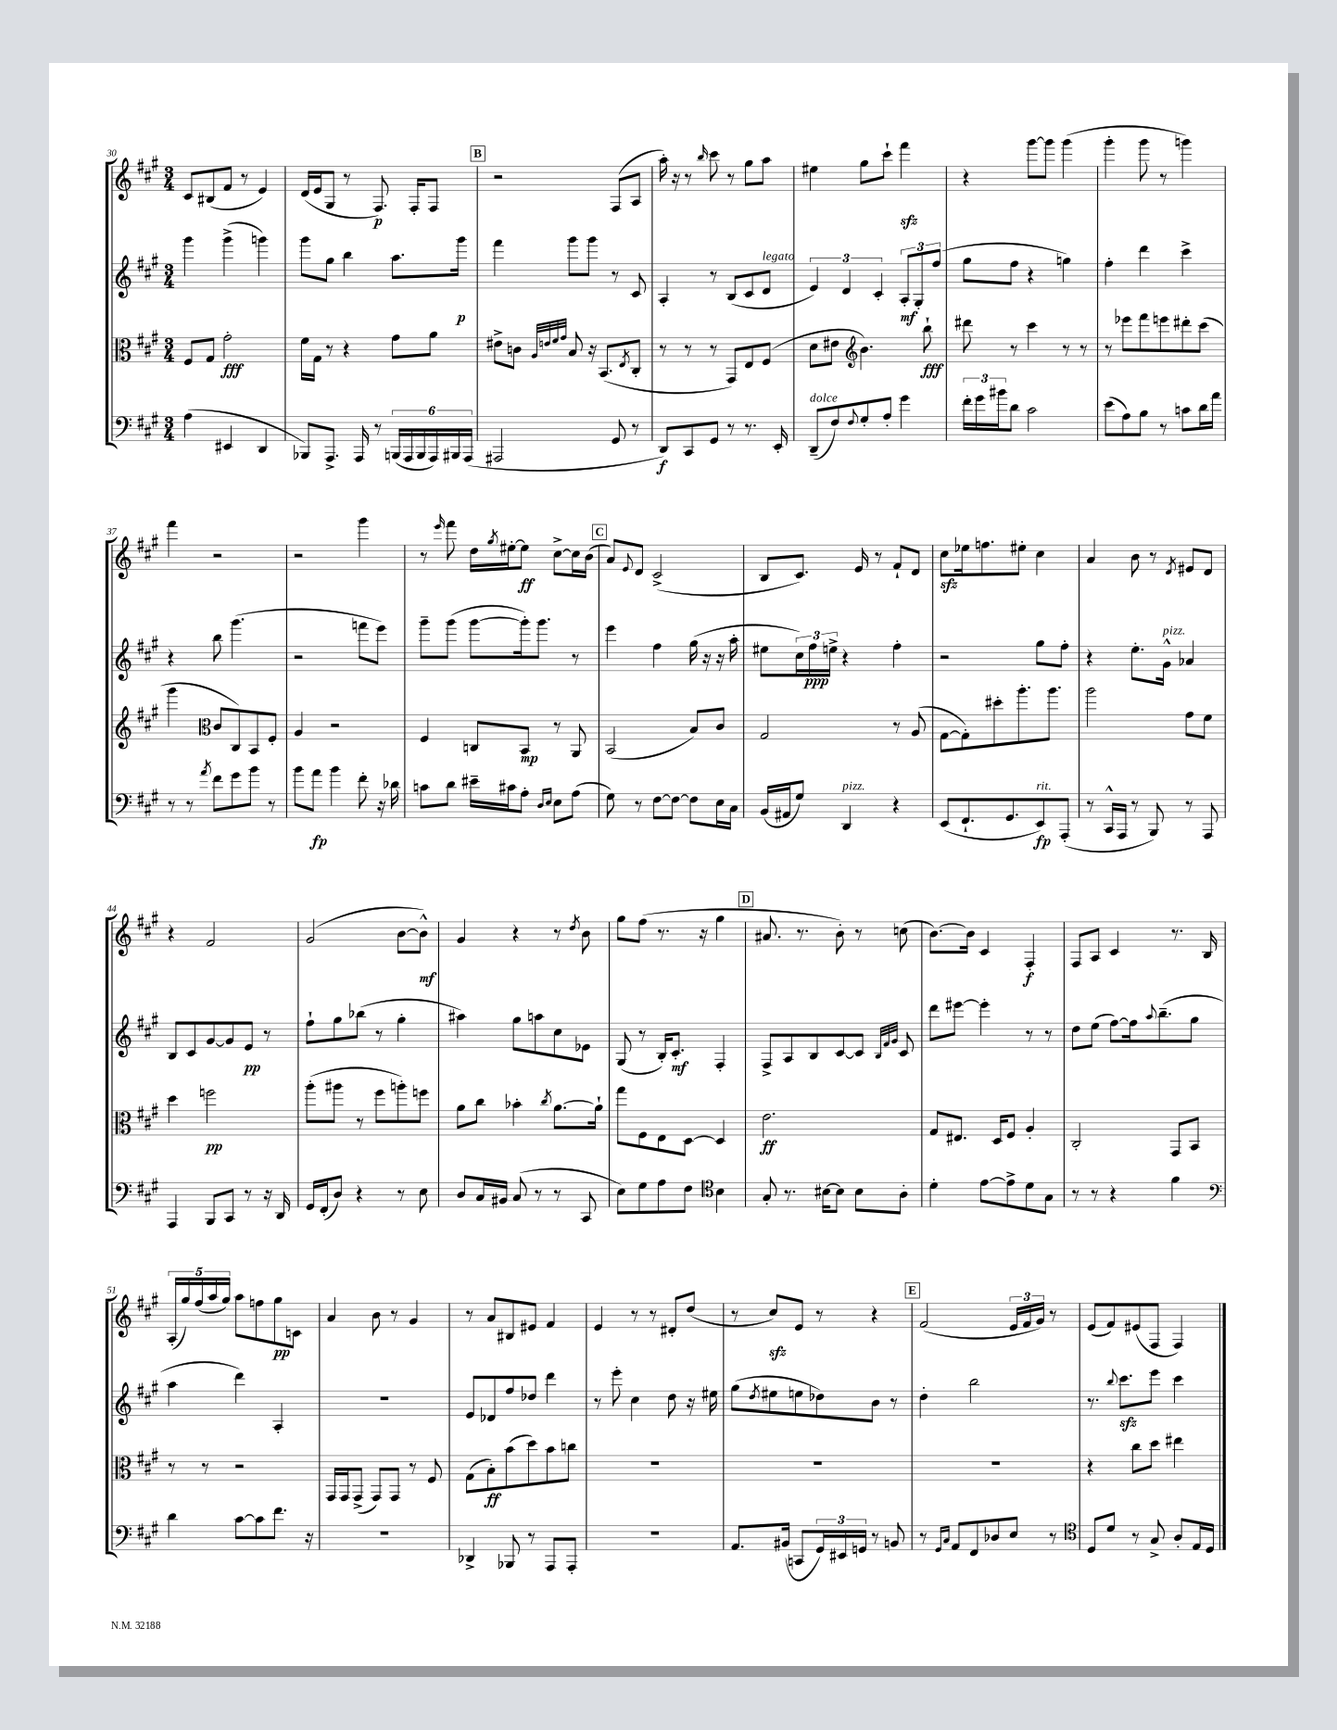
<<
\new StaffGroup <<
\new Staff = "s0" {
    \clef treble \key a \major \numericTimeSignature \time 3/4
    cis'8 bis8( fis'8 r8 e'4) |
    d'16( e'16 gis8 r8 fis8.\p) fis16-. fis8 |
    \mark \markup { \box "B" } r2 fis8( a8 |
    a''16-.) r16 r8 \grace { b''16 } cis'''8 r8 gis''8 a''8 |
    eis''4 gis''8 cis'''8-! fis'''4\sfz |
    r4 gis'''8~ gis'''8 gis'''4( |
    gis'''4-. gis'''8 r8 g'''4) |
    fis'''4 r2 |
    r2 gis'''4 |
    r8 \grace { e'''16 } fis'''8 d''16 \acciaccatura { gis''8 } eis''16~-. eis''8\ff cis''8~-> cis''16 b'16( |
    \mark \markup { \box "C" } a'8) \appoggiatura { e'8 } d'8 cis'2->( |
    b8 cis'8.) e'16 r8 fis'8-! d'8 |
    cis''8\sfz ees''16 f''8. eis''8-. cis''4 |
    a'4 b'8 r8 \acciaccatura { d'8 } eis'8 d'8 |
    r4 fis'2 |
    gis'2( b'8~ b'8-^\mf) |
    gis'4 r4 r8 \acciaccatura { d''8 } b'8 |
    gis''8 fis''8( r8. r16 gis''4 |
    \mark \markup { \box "D" } ais'8. r8. b'8-.) r8 c''8( |
    b'8.~) b'16 cis'4 fis4-.\f |
    fis8 a8 cis'4 r8. b16 |
    \tuplet 5/4 { a16-.( gis''16) fis''16( a''16 gis''16) } a''8 f''8 gis''8\pp c'8 |
    a'4 b'8 r8 gis'4 |
    r8 a'8 bis8 eis'8 fis'4 |
    e'4 r8 r8 dis'8-. d''8( |
    r8 cis''8\sfz) e'8 r8 r4 |
    \mark \markup { \box "E" } fis'2( \tuplet 3/2 { e'16 fis'16 gis'16) } r8 |
    e'8( fis'8) eis'8( fis8 fis4) \bar "|." |
}
\new Staff = "s1" {
    \clef treble \key a \major \numericTimeSignature \time 3/4
    gis'''4 gis'''4->( g'''4) |
    gis'''8 gis''8 b''4 a''8. gis'''16\p |
    \mark \markup { \box "B" } fis'''4 gis'''8 gis'''8 r8 cis'8 |
    a4-. r8 b8( cis'8 d'8^\markup { \italic "legato" } |
    \tuplet 3/2 { e'4) d'4 cis'4-. } \tuplet 3/2 { a8-.\mf gis8-. fis''8( } |
    gis''8 fis''8 r4 g''4) |
    fis''4-. d'''4 cis'''4-> |
    r4 b''8 gis'''4.( |
    r2 f'''8 e'''8) |
    gis'''8-- gis'''8( gis'''8~ gis'''16-.) gis'''8. r8 |
    \mark \markup { \box "C" } e'''4 fis''4 gis''16( r16 r16 a''16-. |
    eis''8 \tuplet 3/2 { cis''16) fis''16\ppp e''16-> } r4 fis''4-. |
    r2 gis''8 fis''8-. |
    r4 e''8.-. gis'16-^^\markup { \italic "pizz." } aes'4 |
    b8 cis'8 gis'8~ gis'8 e'8\pp r8 |
    fis''8-! gis''8 bes''8( r8 gis''4-. |
    ais''4) gis''8 a''8 cis''8 ees'8 |
    gis8( r8 b16-.) cis'8.-.\mf fis4-. |
    \mark \markup { \box "D" } fis8-> a8 b8 cis'8~ cis'8 \grace { b32 fis'32 gis'32 } cis'8 |
    d'''8 eis'''8~ eis'''4-. r8 r8 |
    d''8 e''8( fis''8~) fis''16 \appoggiatura { a''8 } b''8.--( gis''8 |
    a''4 d'''4) a4-. |
    R2. |
    e'8 des'8 fis''8 des''8 d'''4 |
    r8 e'''8-. cis''4 d''8 r16 eis''16 |
    gis''8( \acciaccatura { d''8 } eis''8 e''8 des''8) b'8 r8 |
    \mark \markup { \box "E" } d''4-. b''2 |
    r8. \appoggiatura { b''8 } cis'''8.\sfz e'''8 cis'''4 \bar "|." |
}
\new Staff = "s2" {
    \clef alto \key a \major \numericTimeSignature \time 3/4
    fis8 gis8 gis'2-.\fff |
    fis'16 gis16 r8 r4 gis'8 a'8 |
    \mark \markup { \box "B" } eis'8-> c'8 \grace { a32 e'32 fis'32 gis'32 } b8 r16 b,8.( \acciaccatura { e8 } cis8-. |
    r8 r8 r8 gis,8) e8 fis8( |
    d'8 eis'8 \clef treble b'4.) b''8-!\fff |
    dis'''8 r8 cis'''4 r8 r8 |
    r8 ees'''8 fis'''8 e'''8 dis'''8-. cis'''8( |
    gis'''4 \clef alto cis'8 cis8) b,8 fis8-. |
    a4 r2 |
    fis4 c8 b,8\mp r8 a,8 |
    \mark \markup { \box "C" } b,2( b8) cis'8 |
    gis2 r8 a8( |
    gis8~ gis8-.) dis''8-. a''8.-. a''8. |
    a''2 gis'8 fis'8 |
    d''4 f''2\pp |
    a''8-.( ais''8 r8 fis''8 a''8-.) f''8 |
    a'8 cis''8 bes'4-. \acciaccatura { cis''8 } a'8.~ a'16-! |
    gis''8 fis8 e8 d8~ d4 |
    \mark \markup { \box "D" } e'2.\ff |
    gis8 eis8. d16 fis8 a4-. |
    cis2-. gis,8 b,8 |
    r8 r8 r2 |
    gis,16 gis,16 gis,8->( gis,8) gis,8 r8 fis8 |
    gis8( b8-.\ff) b'8( d''8) b'8 c''8 |
    R2. |
    R2. |
    \mark \markup { \box "E" } R2. |
    r4 cis''8 d''8 eis''4 \bar "|." |
}
\new Staff = "s3" {
    \clef bass \key a \major \numericTimeSignature \time 3/4
    a4( eis,4 d,4 |
    bes,,8) a,,8.-> a,,16 r8 \tuplet 6/4 { b,,16( a,,16 b,,16 a,,16) bis,,16 a,,16( } |
    \mark \markup { \box "B" } ais,,2 gis,8 r8 |
    d,8\f) cis,8 gis,8 r8 r8. e,16-. |
    d,8--^\markup { \italic "dolce" }( fis8) \appoggiatura { fis8 } gis8-. a8-. gis'4 |
    \tuplet 3/2 { fis'16-. gis'16 bis'16 } d'8 cis'2 |
    e'8( a8) b8 r8 c'8 d'16 a'16 |
    r8 r8 \acciaccatura { a'8 } fis'8 gis'8 b'8 r8 |
    b'8 a'8\fp b'4 fis'8-. r16 des'16 |
    c'8 d'8 eis'16-- cis'16 a8-. \grace { d16 e16 } e8 a8( |
    \mark \markup { \box "C" } gis8) r8 fis8~ fis8~ fis8 e16 cis16 |
    b,16( ais,16 gis8) d,4^\markup { \italic "pizz." } r4 |
    e,8( fis,8.-! gis,8. e,8\fp^\markup { \italic "rit." }) a,,8-.( |
    r8 cis,16-^ a,,16 r8 b,,8) r8 a,,8 |
    a,,4 b,,8 cis,8 r8 r16 d,16 |
    gis,16 fis,16-.( d8) r4 r8 e8 |
    d8 cis16 bis,16 cis8( r8 r8 cis,8 |
    e8) gis8 a8 fis8 \clef tenor b4 |
    \mark \markup { \box "D" } gis8-. r8. bis16~ bis8 bis8 a8-. |
    d'4-. e'8~ e'8-> d'8 gis8 |
    r8 r8 r4 fis'4 |
    \clef bass d'4 cis'8~ cis'8 fis'8. r16 |
    R2. |
    des,4-> bes,,8 r8 a,,8 a,,8-. |
    R2. |
    a,8. bis,16( c,8 \tuplet 3/2 { gis,16) eis,16 g,16 } r8 b,8 |
    \mark \markup { \box "E" } r8 \grace { gis,16 cis16 } a,8 fis,8 des8 e8 r8 |
    \clef tenor d8 d'8 r8 gis8-> a8-. e16 d16 \bar "|." |
}
>>
>>
\layout { \context { \Score currentBarNumber = #30 } }
